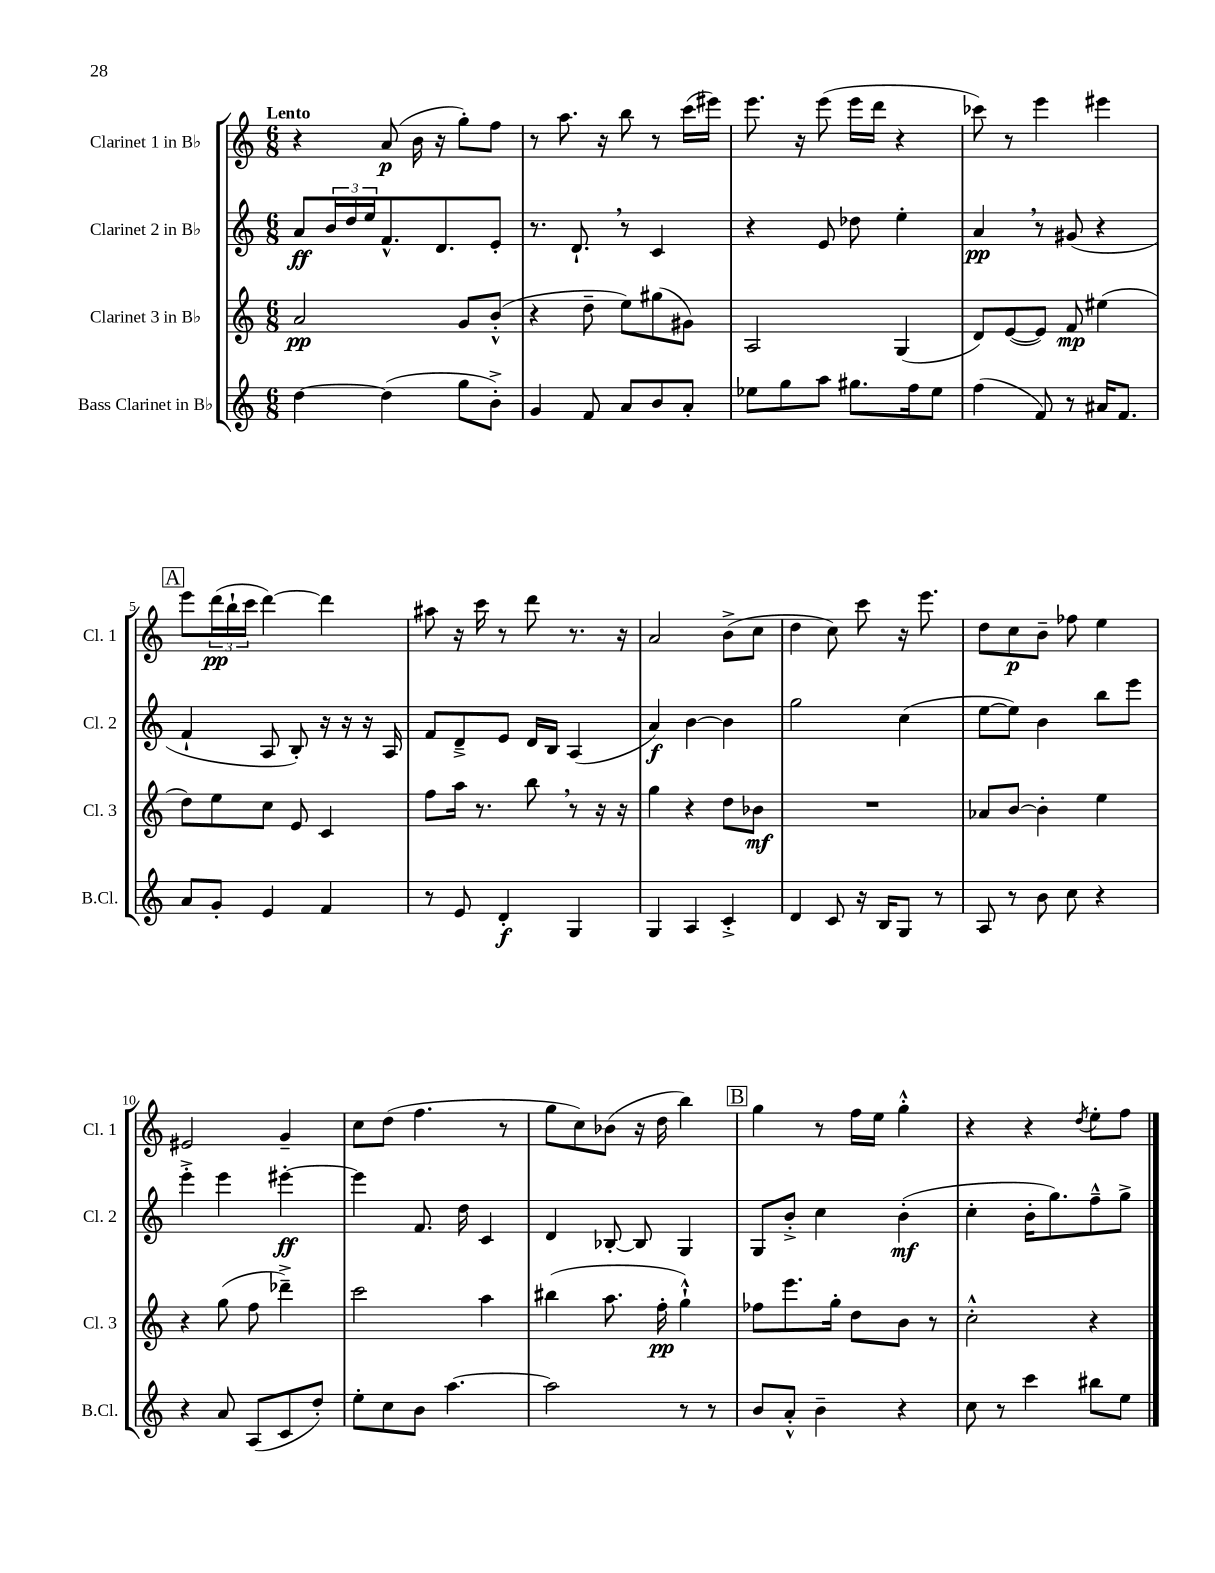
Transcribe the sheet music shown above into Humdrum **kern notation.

**kern	**kern	**kern	**kern
*staff4	*staff3	*staff2	*staff1
*clefG2	*clefG2	*clefG2	*clefG2
*k[]	*k[]	*k[]	*k[]
*M6/8	*M6/8	*M6/8	*M6/8
[4dd	2a	8a	4r
.	.	24b	.
.	.	24dd	.
.	.	24ee	.
(4dd]	.	8.f^^	(8a
.	.	.	16b
.	.	8.d	16r
8gg	8g	.	8gg')
8b'^)	(8b'^^	8e'	8ff
=	=	=	=
4g	4r	8.r	8r
.	.	.	8.aa
.	.	8.d`	.
8f	8dd~	.	.
.	.	.	16r
8a	8ee)	8r	8bb
8b	(8gg#	4c	8r
8a'	8g#)	.	(16ccc
.	.	.	16eee#)
=	=	=	=
8ee-	2A	4r	8.eee
8gg	.	.	.
.	.	.	16r
8aa	.	8e	(8eee
8.gg#	.	8dd-	16eee
.	.	.	16ddd
.	(4G	4ee'	4r
16ff	.	.	.
8ee-	.	.	.
=	=	=	=
(4ff	8d)	4a	8ccc-)
.	([8e	.	8r
8f)	8e])	8r	4eee
8r	8f	(8g#	.
16a#	(4ee#	4r	4eee#
8.f	.	.	.
=	=	=	=
8a	8dd)	4f`	8eee
8g'	8ee	.	(24ddd
.	.	.	24bb`
.	.	.	24ccc
4e	8cc	8A	[4ddd)
.	8e	8B')	.
4f	4c	16r	4ddd]
.	.	16r	.
.	.	16r	.
.	.	16A	.
=	=	=	=
8r	8ff	8f	8aa#
8e	16aa	8d~^	16r
.	8.r	.	16ccc
4d'	.	8e	8r
.	8bb	16d	8ddd
.	.	16B	.
4G	8r	(4A	8.r
.	16r	.	.
.	16r	.	16r
=	=	=	=
4G	4gg	4a)	2a
4A	4r	[4b	.
4c'^	8dd	4b]	(8b^
.	8b-	.	8cc
=	=	=	=
4d	2.r	2gg	4dd
8c	.	.	8cc)
16r	.	.	8ccc
16B	.	.	.
8G	.	(4cc	16r
.	.	.	8.eee
8r	.	.	.
=	=	=	=
8A	8a-	[8ee	8dd
8r	[8b	8ee])	8cc
8b	4b']	4b	8b~
8cc	.	.	8ff-
4r	4ee	8bb	4ee
.	.	8eee	.
=	=	=	=
4r	4r	4eee'^	2e#
8a	(8gg	4eee	.
(8A	8ff	.	.
8c	4ddd-~^)	[4eee#'	4g~
8dd')	.	.	.
=	=	=	=
8ee'	2ccc	4eee#]	8cc
8cc	.	.	(8dd
8b	.	8.f	4.ff
[4.aa	.	.	.
.	.	16dd	.
.	4aa	4c	.
.	.	.	8r
=	=	=	=
2aa]	(4bb#	4d	8gg
.	.	.	8cc)
.	8.aa	[8B-'	(8b-
.	.	8B-]	16r
.	16ff'	.	16dd
8r	4gg`^^)	4G	4bb)
8r	.	.	.
=	=	=	=
8b	8ff-	8G	4gg
8a'^^	8.eee	8b'^	.
4b~	.	4cc	8r
.	16gg'	.	.
.	8dd	.	16ff
.	.	.	16ee
4r	8b	(4b'	4gg'^^
.	8r	.	.
=	=	=	=
8cc	2cc'^^	4cc'	4r
8r	.	.	.
4ccc	.	16b'	4r
.	.	8.gg)	.
.	.	.	8qdd
8bb#	4r	8ff~^^	8ee'
8ee	.	8gg^	8ff
==	==	==	==
*-	*-	*-	*-
